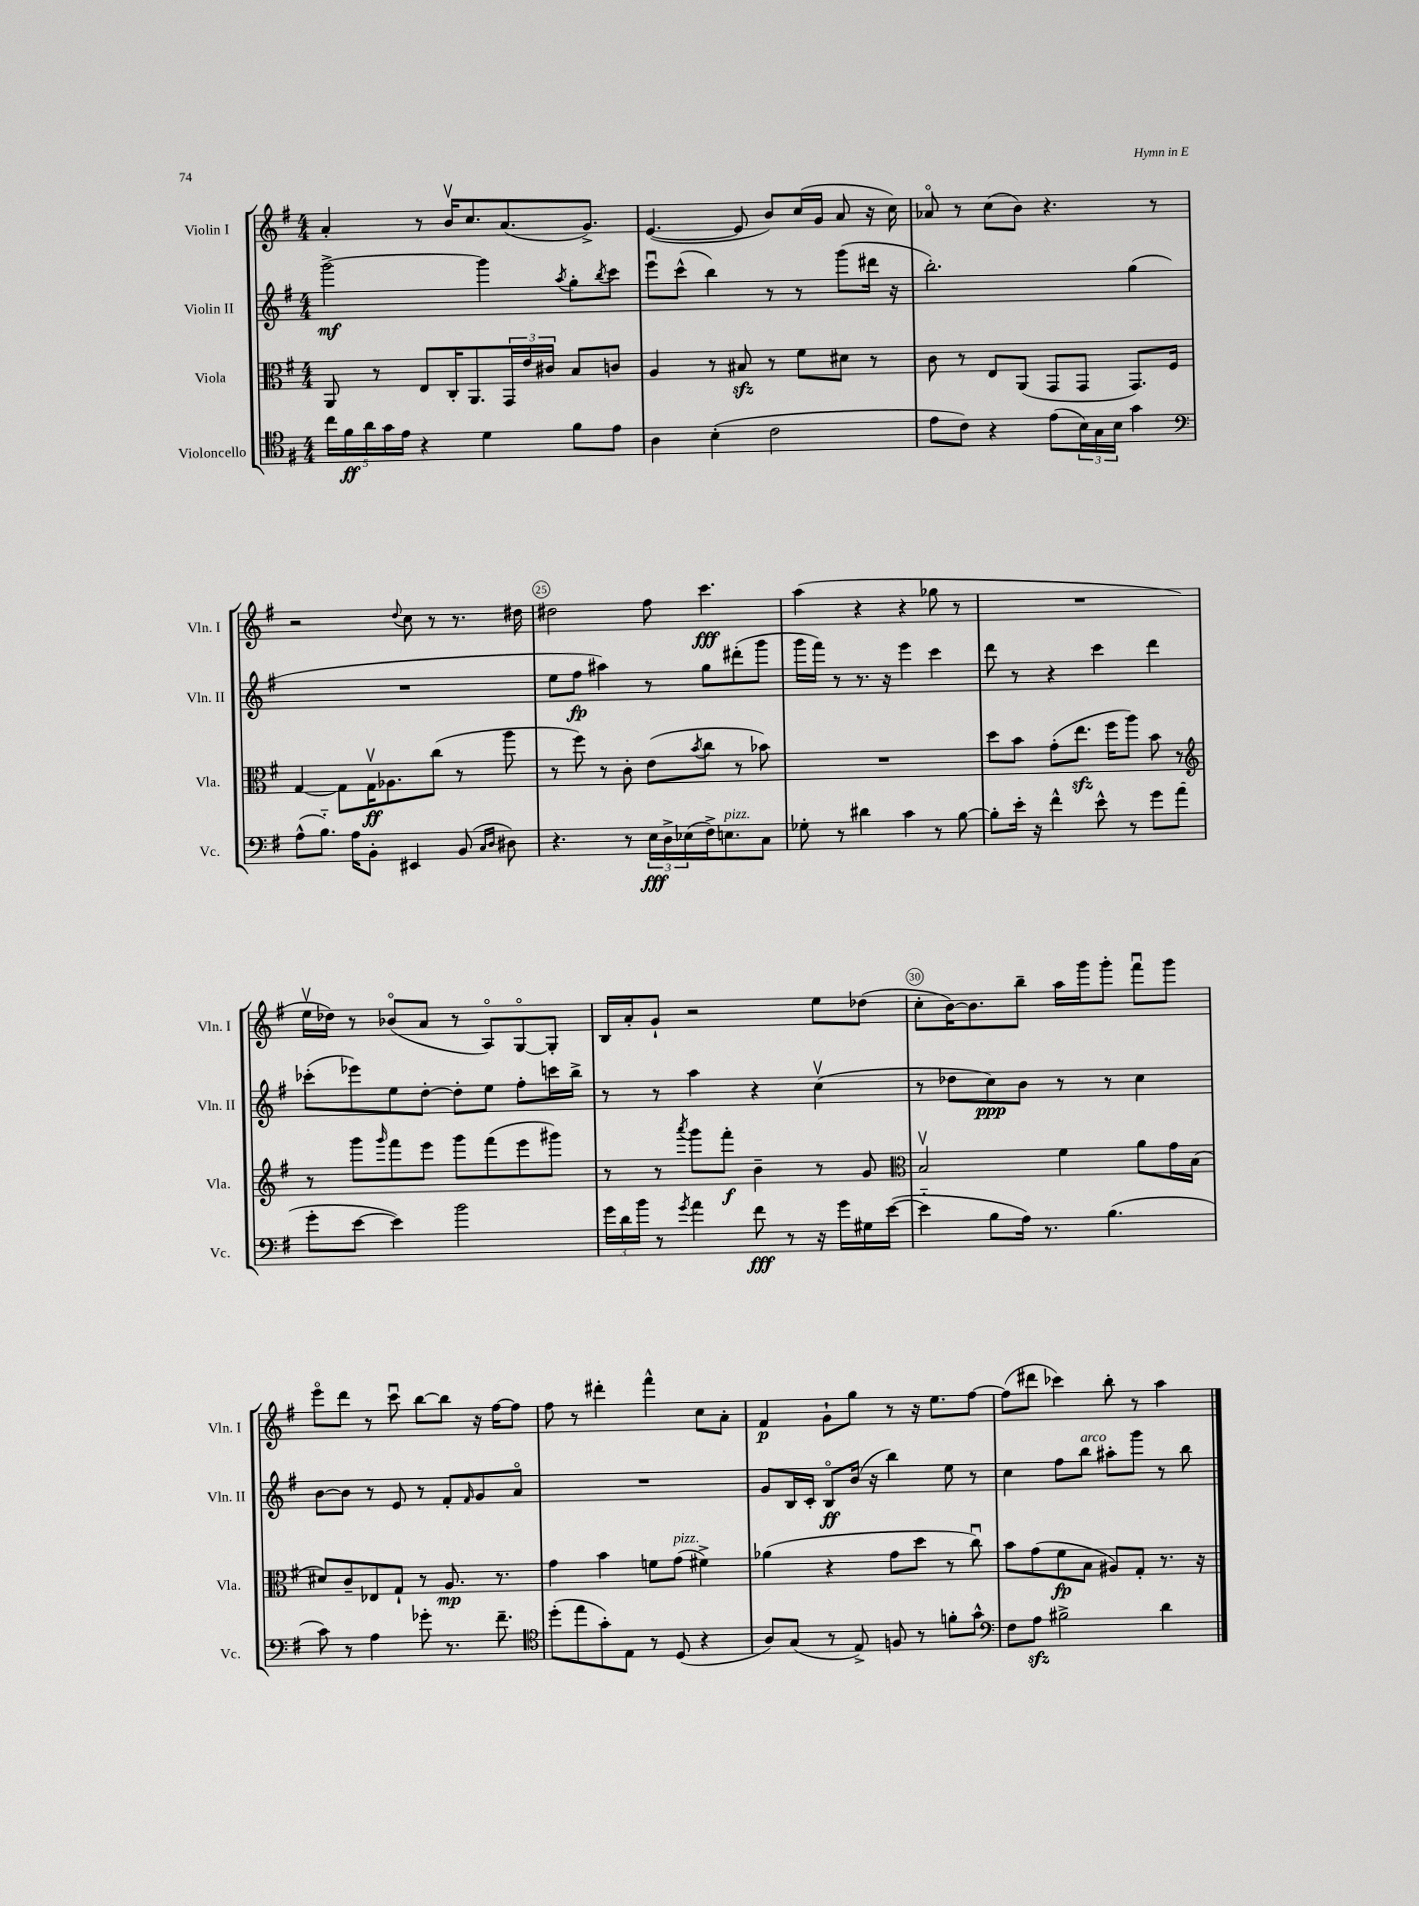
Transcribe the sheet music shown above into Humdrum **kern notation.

**kern	**kern	**kern	**kern
*staff4	*staff3	*staff2	*staff1
*clefC4	*clefC3	*clefG2	*clefG2
*k[f#]	*k[f#]	*k[f#]	*k[f#]
*M4/4	*M4/4	*M4/4	*M4/4
20cc	8AA	[2ggg^	4a'
20f#	.	.	.
20a	.	.	.
.	8r	.	.
20g	.	.	.
20e	.	.	.
4r	8E	.	8r
.	16C'	.	16bv
.	8.AA	.	8.cc
4d	.	4ggg]	.
.	24GG	.	(8.a
.	24e	.	.
.	24c#	.	.
.	.	8qaa	.
8f#	8B	8gg'	.
.	.	.	8.g^)
.	.	8qbb	.
8e	8c	8ccc	.
=	=	=	=
4A	4A	8eeeu	([4.e
.	.	(8ccc^^	.
(4B'	8r	4bb)	.
.	8B#	.	8e]
2c	8r	8r	8b)
.	8f#	8r	(16cc
.	.	.	16g
.	8d#	(8ggg	8a
.	8r	16ddd#	16r
.	.	16r	16cc)
=	=	=	=
8e	8c	2.bb')	8a-o
8c)	8r	.	8r
4r	8E	.	(8cc
.	(8AA	.	8b)
(8e	8GG	.	4.r
24B)	8GG	.	.
24G	.	.	.
24B	.	.	.
4g	8.GG)	(4gg	.
.	.	.	8r
.	16F#	.	.
=	=	=	=
*clefF4	*	*	*
(8A^^	[4G	1r	2r
8.B'~)	.	.	.
.	8G]	.	.
16A	.	.	.
8BB'	16Gv	.	.
.	8.A-	.	.
.	.	.	8qqdd
4EE#	.	.	8cc
.	(8cc	.	8r
(8BB	8r	.	8.r
16qqC	.	.	.
16qqD	.	.	.
8D#)	8aa	.	.
.	.	.	16dd#
=	=	=	=
4.r	8r	8ee	2dd#
.	8ff#)	8ff#	.
.	8r	4aa#)	.
8r	8c'	.	.
24E	(8e	8r	8ff#
24D^	.	.	.
(24E-	.	.	.
.	8qb	.	.
16F#^)	8cc	8gg	4.ccc
8.E	.	.	.
.	8r	(8ddd#'	.
8C	8b-)	8ggg	.
=	=	=	=
8G-'	1r	16ggg	(4aa
.	.	16fff#)	.
8r	.	8r	.
4d#	.	8.r	4r
.	.	16r	.
4c	.	4eee	4r
8r	.	4ccc	8gg-
[8B	.	.	8r
=	=	=	=
8B']	8dd	8ddd	1r
16e'	8b	8r	.
16r	.	.	.
4f#^^	(8g'	4r	.
.	8.ee	.	.
8e^^	.	4ccc	.
.	16ff#	.	.
8r	8aa)	.	.
8g	8b	4ddd	.
(8a	8r	.	.
=	=	=	=
*	*clefG2	*	*
8g'	8r	(8ccc-'	16eev
.	.	.	16dd-)
[8e	8ggg	8eee-)	8r
.	16qqggg	.	.
4e])	8fff#	8ee	(8b-o
.	8eee	[8dd'	8a
2b	8ggg	8dd']	8r
.	(8fff#	8ee	8Ao)
.	8eee	8ff#'	[8Go
.	8ggg#)	16ccc	8G']
.	.	16bb^	.
=	=	=	=
24g	8r	8r	16B
24d	.	.	.
.	.	.	16a'
24b	.	.	.
8r	8r	8r	8g`
8qg	8qaaa	.	.
4a	8ggg	4aa	2r
.	8fff#'	.	.
8f#	4b~	4r	.
8r	.	.	.
16r	8r	(4ccv	8ee
16g	.	.	.
16G#	8g	.	(8dd-
([16e	.	.	.
=	=	=	=
*	*clefC3	*	*
4e'~]	2Bv	8r	8cc'
.	.	8dd-	[16b)
.	.	.	8.b]
8B	.	8cc)	.
16A)	.	8b	8bb~
8.r	.	.	.
.	4f#	8r	16aa
.	.	.	16ggg
(4.B	.	8r	8ggg'
.	8a	4cc	8fff#u
.	16g	.	8ggg
.	(16B	.	.
=	=	=	=
8c)	8d#)	[8b	8eeeo
8r	8c~	8b]	8ddd
4A	8E-	8r	8r
.	8G`	8e	8cccu
8g-'	8r	8r	[8bb
8.r	8.A	8f#'	8bb]
.	.	16qqf#	.
.	.	8g	16r
8.f#~	8.r	.	[16ff#
.	.	8ao	8ff#]
=	=	=	=
*clefC4	*	*	*
(8dd'	4g	1r	8ff#
8ee	.	.	8r
8g')	4b	.	4ddd#'
8E	.	.	.
8r	8f	.	4fff#^^
(8D	(8g	.	.
4r	4f#^)	.	8cc
.	.	.	8a'
=	=	=	=
8A)	(4a-	8g	4f#
(8G	.	16B	.
.	.	16c'	.
8r	4r	8Bo	8g`
8E^)	.	(16b	8gg
.	.	16r	.
8F	8g	4bb)	8r
8r	8dd	.	16r
.	.	.	8.ee
8f'	8r	8ee	.
8g^^	8ccu)	8r	[8ff#
=	=	=	=
*clefF4	*	*	*
8F#	8b	4cc	(8ff#]
8A	(8g	.	8ddd#
2B#^	8f#	8ff#	4ccc-)
.	8B	8bb	.
.	8A#)	8aa#'	8bb'
.	8G'	8ggg	8r
4d	8.r	8r	4aa
.	.	8bb	.
.	16r	.	.
==	==	==	==
*-	*-	*-	*-
